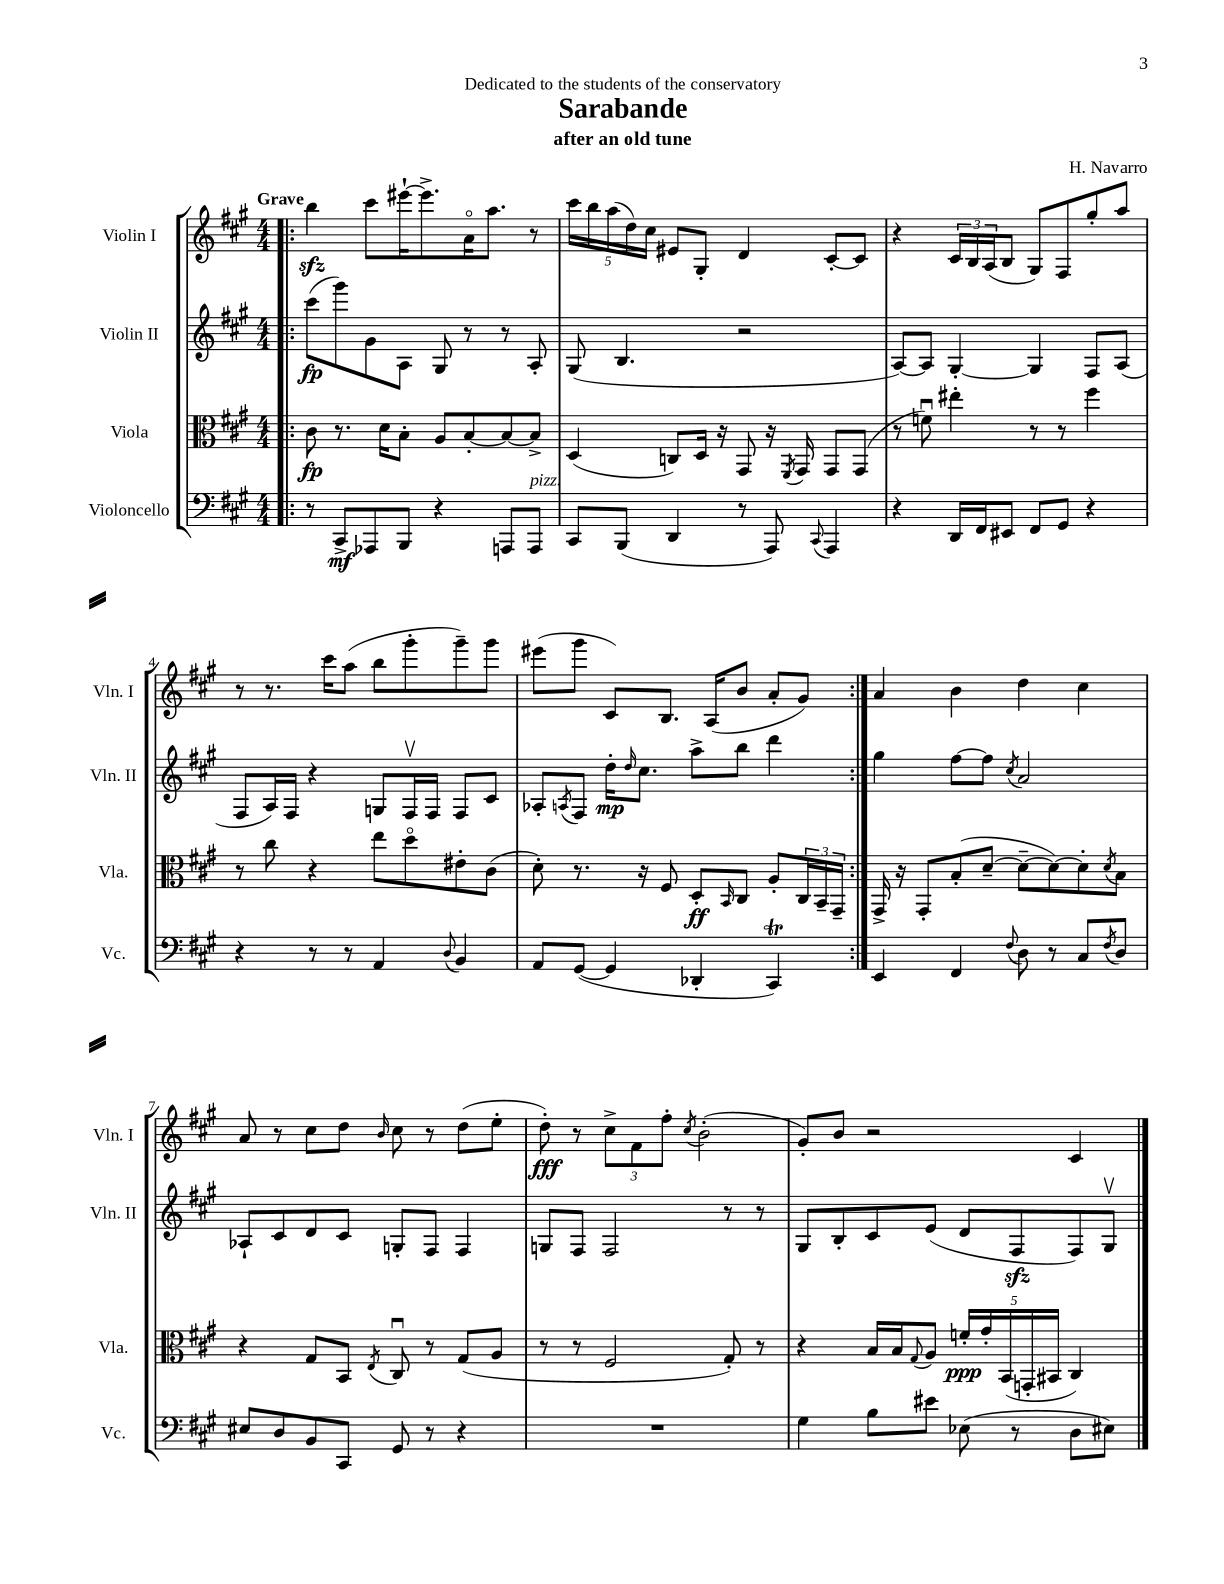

**kern	**kern	**kern	**kern
*staff4	*staff3	*staff2	*staff1
*clefF4	*clefC3	*clefG2	*clefG2
*k[f#c#g#]	*k[f#c#g#]	*k[f#c#g#]	*k[f#c#g#]
*M4/4	*M4/4	*M4/4	*M4/4
=!|:	=!|:	=!|:	=!|:
8r	8c#	(8ccc#	4bb
8CC#^	8.r	8ggg#)	.
8AAA-	.	8g#	8ccc#
.	16d	.	.
8BBB	8B'	8A	[16eee#`
.	.	.	8.eee#^]
4r	8A	8G#	.
.	[8B'	8r	16ao
.	.	.	8.aa
8AAA	8B_	8r	.
8AAA	8B^]	8A'	8r
=	=	=	=
8CC#	(4D	(8G#	20ccc#
.	.	.	20bb
.	.	.	(20aa
(8BBB	.	4.B	.
.	.	.	20dd)
.	.	.	20cc#
4DD	8C)	.	8e#
.	16D	.	8G#'
.	16r	.	.
8r	8GG#	2r	4d
8AAA)	16r	.	.
.	8qFF#	.	.
.	16GG#	.	.
8qqCC#	.	.	.
4AAA	8GG#	.	[8c#'
.	(8GG#	.	8c#]
=	=	=	=
4r	8r	[8A)	4r
.	8fu)	8A]	.
16DD	4ee#'	[4G#'	24c#
.	.	.	24B
16FF#	.	.	.
.	.	.	(24A
8EE#	.	.	8B
8FF#	8r	4G#]	8G#)
8GG#	8r	.	8F#
4r	4ff#	8F#	8gg#'
.	.	(8A	8aa
=	=	=	=
4r	8r	8F#	8r
.	8cc#	16A)	8.r
.	.	16F#	.
8r	4r	4r	.
.	.	.	16ccc#
8r	.	.	(8aa
4AA	8ee	8G	8bb
.	8ddo	16F#v	8ggg#'
.	.	16F#	.
8qqD	.	.	.
4BB	8e#'	8F#	8ggg#~)
.	(8c#	8c#	8ggg#
=	=	=	=
8AA	8d')	8A-'	(8eee#
.	.	8qA	.
([8GG#	8.r	8F#	8ggg#
4GG#]	.	16dd'	8c#)
.	.	16qqdd	.
.	16r	8.cc#	.
.	8F#	.	8.B
4DD-'	8D'	8aa^	.
.	.	.	(16A
.	16qqBB	.	.
.	8C#	8bb	8b
4CC#)	8A'	4ddd	8a'
.	24C#	.	8g#)
.	24BB~	.	.
.	24GG#~	.	.
=:|!	=:|!	=:|!	=:|!
4EE	16GG#^	4gg#	4a
.	16r	.	.
.	8GG#'	.	.
4FF#	(8B'	[8ff#	4b
.	[8d~	8ff#]	.
8qqF#	.	8qcc#	.
8D	8d~_	2a	4dd
8r	8d_)	.	.
8C#	8d']	.	4cc#
8qF#	8qd	.	.
8D	8B	.	.
=	=	=	=
8E#	4r	8A-`	8a
8D	.	8c#	8r
8BB	8G#	8d	8cc#
8CC#	8BB	8c#	8dd
.	8qE	.	16qqb
8GG#	8C#u	8G'	8cc#
8r	8r	8F#	8r
4r	(8G#	4F#	(8dd
.	8A	.	8ee'
=	=	=	=
1r	8r	8G	8dd')
.	8r	8F#	8r
.	2F#	2F#	12cc#^
.	.	.	12f#
.	.	.	12ff#'
.	.	.	8qcc#
.	.	.	(2b'
.	8G#')	8r	.
.	8r	8r	.
=	=	=	=
4G#	4r	8G#	8g#')
.	.	8B'	8b
8B	16B	8c#	2r
.	16B	.	.
.	8qqG#	.	.
8e#	8A	(8e	.
(8E-	20f'	8d	.
.	20g#'	.	.
.	(20BB	.	.
8r	.	8F#	.
.	20GG'	.	.
.	20BB#	.	.
8D	4C#)	8F#)	4c#
8E#)	.	8G#v	.
==	==	==	==
*-	*-	*-	*-
